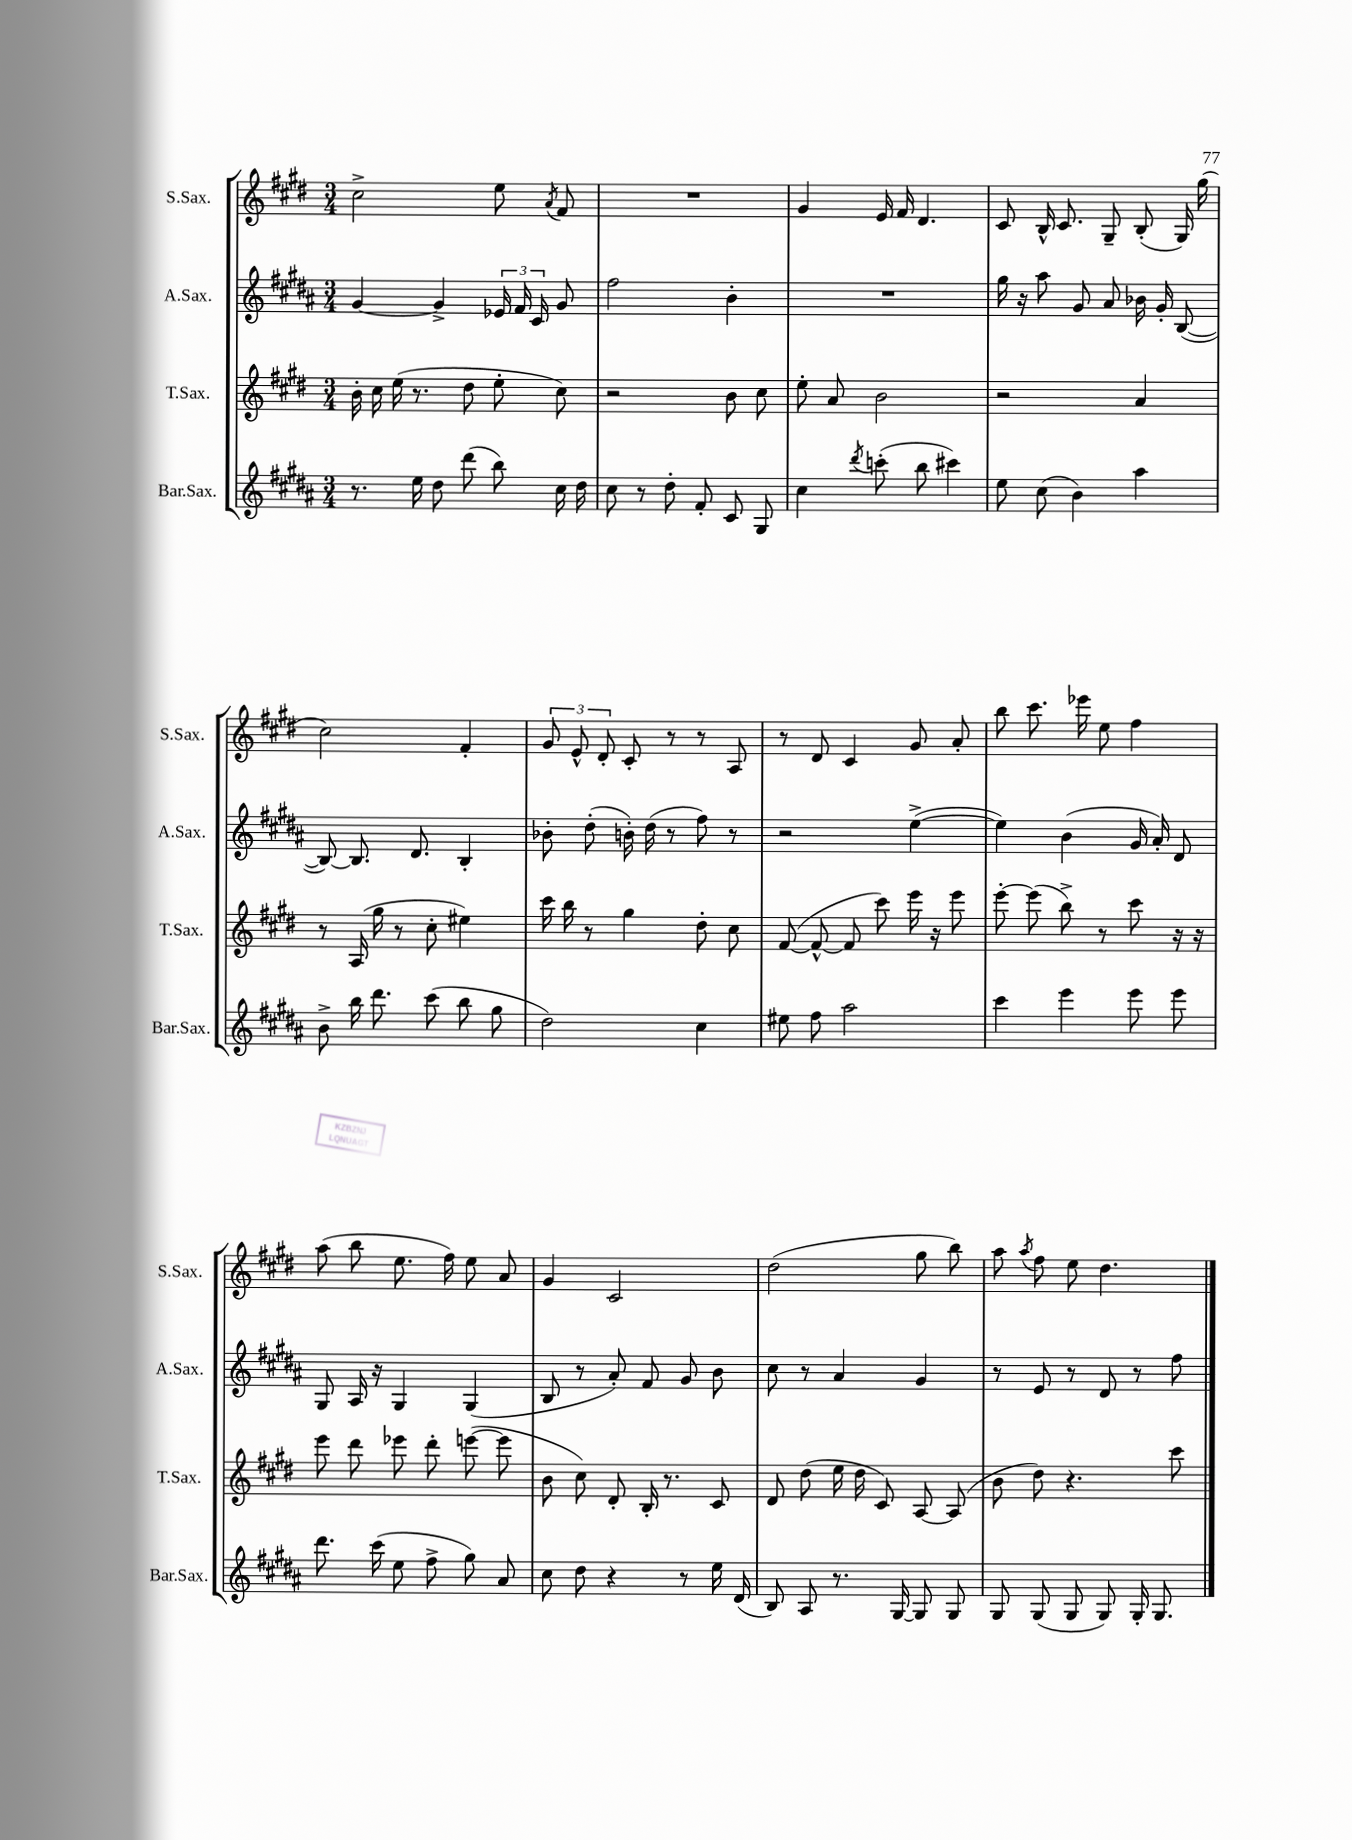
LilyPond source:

<<
\new StaffGroup <<
\new Staff = "s0" \with { instrumentName = "S.Sax." shortInstrumentName = "S.Sax." } {
    \clef treble \key e \major \numericTimeSignature \time 3/4
    \autoBeamOff cis''2-> e''8 \acciaccatura { a'8 } fis'8 |
    R2. |
    gis'4 e'16 fis'16 dis'4. |
    cis'8 b16-^ cis'8. gis8-- b8-.( gis16) gis''16( |
    cis''2) fis'4-. |
    \tuplet 3/2 { gis'8 e'8-^ dis'8-. } cis'8-. r8 r8 a8 |
    r8 dis'8 cis'4 gis'8 a'8-. |
    b''8 cis'''8. ees'''16 e''8 fis''4 |
    a''8( b''8 e''8. fis''16) e''8 a'8 |
    gis'4 cis'2 |
    dis''2( gis''8 b''8) |
    a''8 \acciaccatura { a''8 } fis''8 e''8 dis''4. \bar "|." |
}
\new Staff = "s1" \with { instrumentName = "A.Sax." shortInstrumentName = "A.Sax." } {
    \clef treble \key b \major \numericTimeSignature \time 3/4
    \autoBeamOff gis'4~ gis'4-> \tuplet 3/2 { ees'16 fis'16 cis'16 } gis'8 |
    fis''2 b'4-. |
    R2. |
    gis''16 r16 ais''8 gis'8 ais'8 bes'16 gis'16-. b8~( |
    b8~) b8. dis'8. b4-. |
    bes'8-. dis''8-.( b'16-.) dis''16( r8 fis''8) r8 |
    r2 e''4~->( |
    e''4) b'4( gis'16 ais'16-.) dis'8 |
    gis8 ais16 r16 gis4 gis4( |
    b8 r8 ais'8-.) fis'8 gis'8 b'8 |
    cis''8 r8 ais'4 gis'4 |
    r8 e'8 r8 dis'8 r8 fis''8 \bar "|." |
}
\new Staff = "s2" \with { instrumentName = "T.Sax." shortInstrumentName = "T.Sax." } {
    \clef treble \key e \major \numericTimeSignature \time 3/4
    \autoBeamOff b'16-. cis''16 e''16( r8. dis''8 e''8-. cis''8) |
    r2 b'8 cis''8 |
    e''8-. a'8 b'2 |
    r2 a'4 |
    r8 a16( gis''16 r8 cis''8-. eis''4) |
    cis'''16 b''16 r8 gis''4 dis''8-. cis''8 |
    fis'8~( fis'8~-^ fis'8 cis'''8) e'''16 r16 e'''8 |
    e'''8~-. e'''8( b''8->) r8 cis'''8 r16 r16 |
    e'''8 dis'''8 ees'''8 dis'''8-. e'''8~( e'''8 |
    b'8 cis''8) dis'8-. b16-. r8. cis'8 |
    dis'8 dis''8( e''16 dis''16 cis'8) a8~ a8( |
    b'8 dis''8) r4. cis'''8 \bar "|." |
}
\new Staff = "s3" \with { instrumentName = "Bar.Sax." shortInstrumentName = "Bar.Sax." } {
    \clef treble \key b \major \numericTimeSignature \time 3/4
    \autoBeamOff r8. e''16 dis''8 dis'''8( b''8) cis''16 dis''16 |
    cis''8 r8 dis''8-. fis'8-. cis'8 gis8 |
    cis''4 \acciaccatura { dis'''8 } c'''8-.( b''8 cis'''4) |
    e''8 cis''8( b'4) ais''4 |
    b'8-> b''16 dis'''8. cis'''8( b''8 gis''8 |
    dis''2) cis''4 |
    eis''8 fis''8 ais''2 |
    cis'''4 e'''4 e'''8 e'''8 |
    dis'''8. cis'''16( e''8 fis''8-> gis''8) ais'8 |
    cis''8 dis''8 r4 r8 e''16 dis'16( |
    b8) ais8 r8. gis16~ gis8 gis8 |
    gis8 gis8( gis8 gis8) gis16-. gis8. \bar "|." |
}
>>
>>
\layout { \context { \Score \remove "Bar_number_engraver" } }
